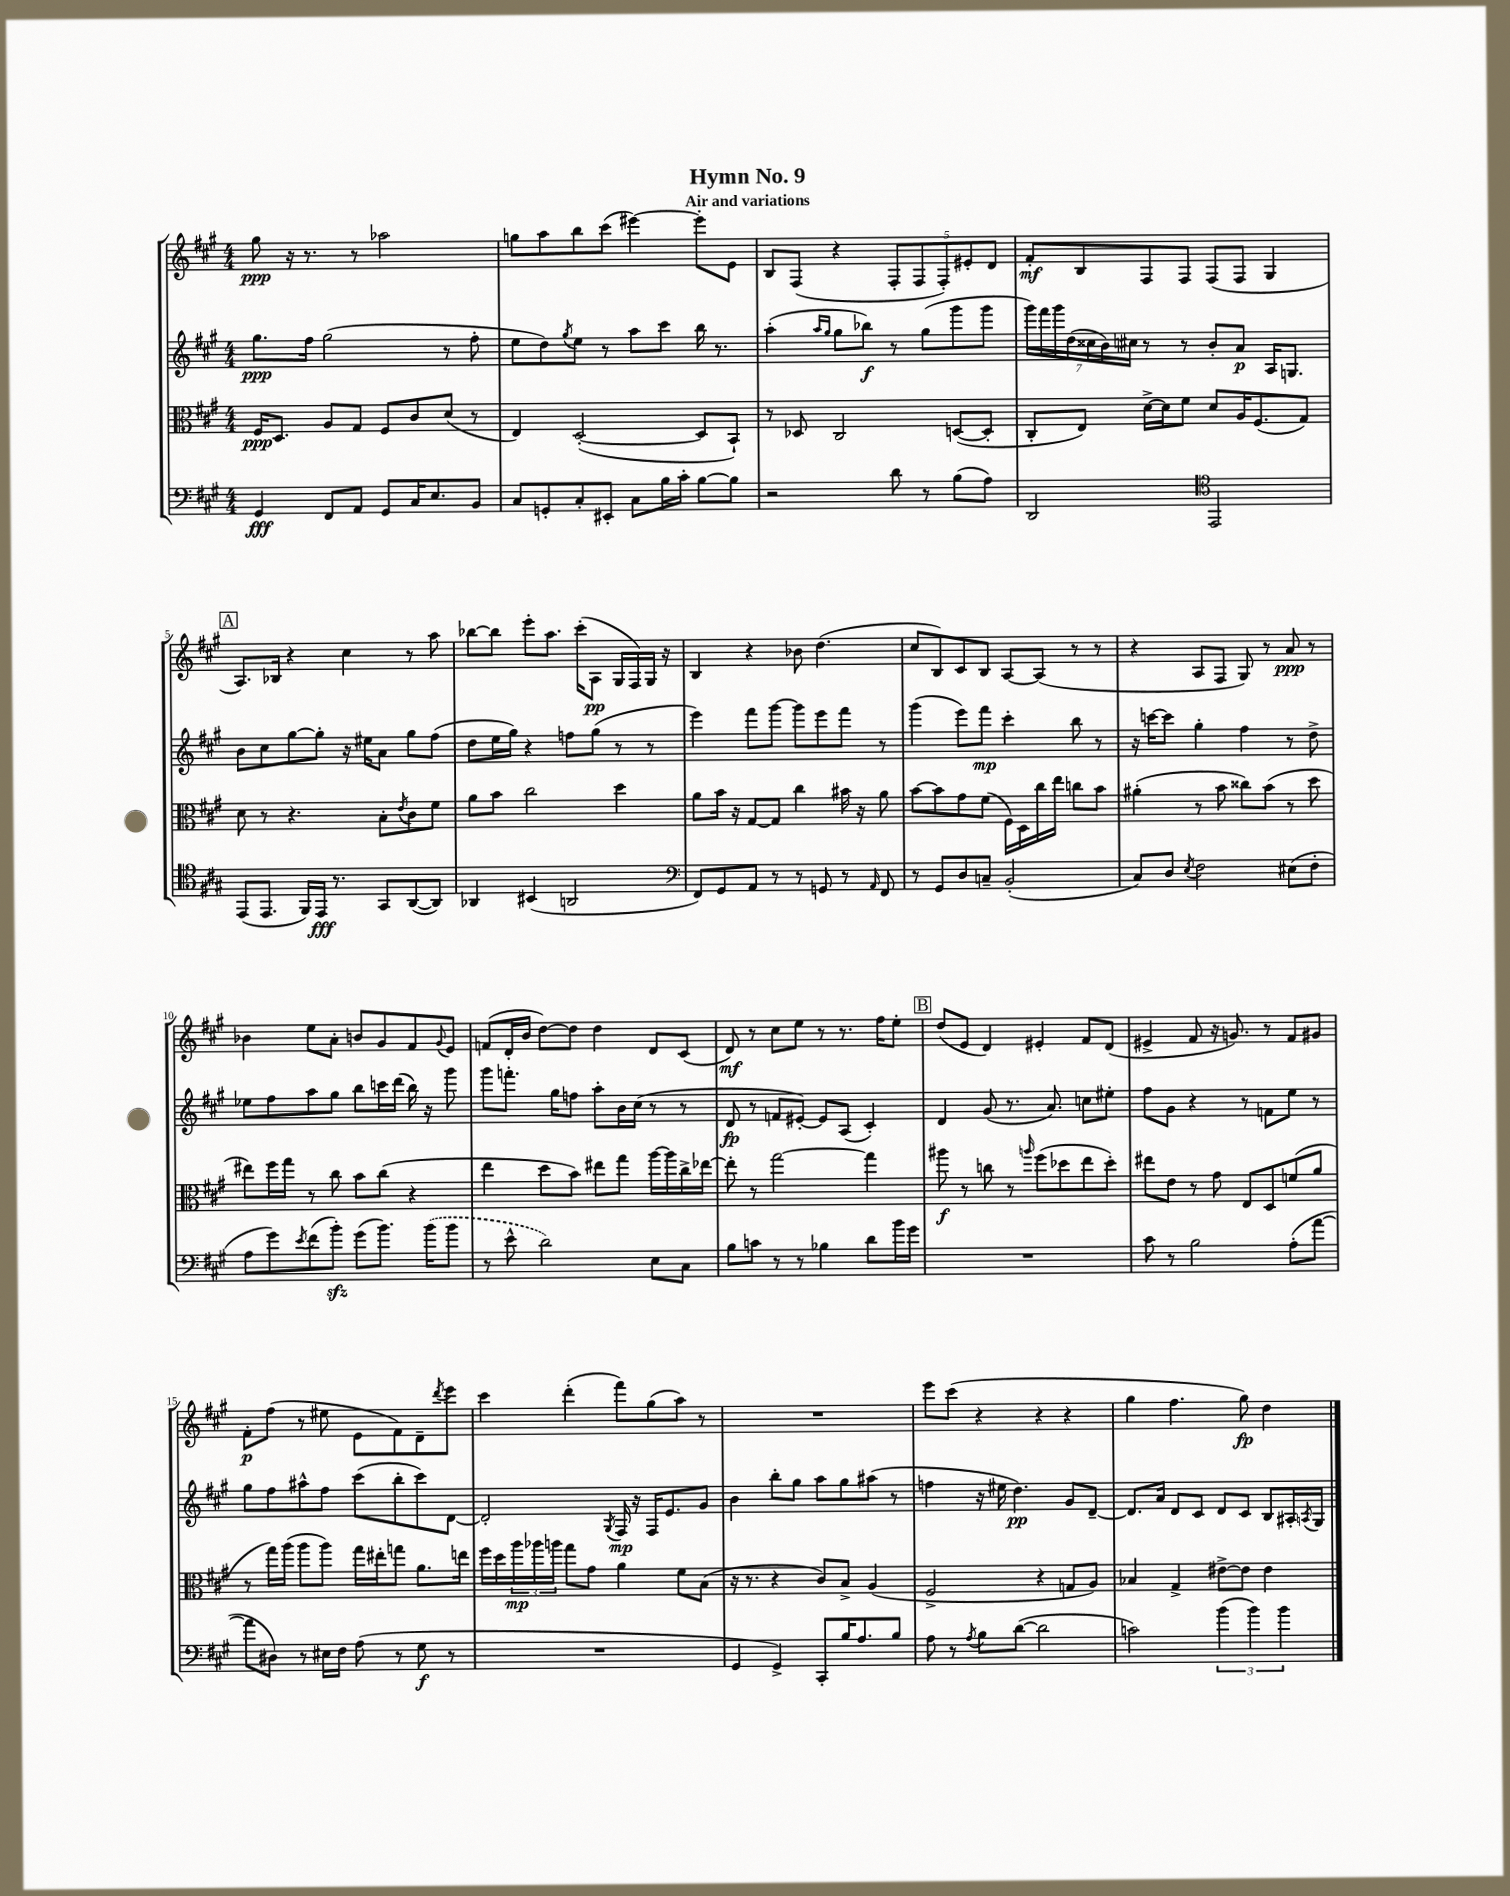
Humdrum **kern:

**kern	**dynam	**kern	**dynam	**kern	**dynam	**kern	**dynam
*part4	*part4	*part3	*part3	*part2	*part2	*part1	*part1
*staff4	*staff4	*staff3	*staff3	*staff2	*staff2	*staff1	*staff1
*clefF4	*	*clefC3	*	*clefG2	*	*clefG2	*
*k[f#c#g#]	*	*k[f#c#g#]	*	*k[f#c#g#]	*	*k[f#c#g#]	*
*M4/4	*	*M4/4	*	*M4/4	*	*M4/4	*
=1	=1	=1	=1	=1	=1	=1	=1
4GG#/	fff	16F#/KL	ppp	8.gg#\L	ppp	8gg#\	ppp
.	.	8.D/J	.	.	.	.	.
.	.	.	.	.	.	16r	.
.	.	.	.	16ff#\Jk	.	8.r	.
8FF#/L	.	8A/L	.	(2gg#\	.	.	.
8AA/J	.	8G#/J	.	.	.	8r	.
8GG#/L	.	8F#/L	.	.	.	2aa-X\	.
16C#/K	.	8c#/	.	.	.	.	.
8.E/	.	.	.	.	.	.	.
.	.	(8d/J	.	8r	.	.	.
8BB/J	.	8r	.	8ff#'\	.	.	.
=2	=2	=2	=2	=2	=2	=2	=2
8C#/L	.	4E/)	.	8ee\L	.	8ggn\L	.
8GGn'/	.	.	.	8dd\)	.	8aa\	.
.	.	.	.	8qgg#/	.	.	.
8C#'/	.	([2D'/	.	8ee\J	.	8bb\	.
8EE#X'/J	.	.	.	8r	.	(8ccc#\J	.
8C#\L	.	.	.	8aa\L	.	[4eee#X\)	.
16B\L	.	.	.	8ccc#\J	.	.	.
16c#'\JJ	.	.	.	.	.	.	.
[8B\L	.	8D/L]	.	16bb\	.	8eee#'\L]	.
.	.	.	.	8.r	.	.	.
8B\J]	.	8BB`/J)	.	.	.	8e\J	.
=3	=3	=3	=3	=3	=3	=3	=3
2r	.	8r	.	(4aa'\	.	8B/L	.
.	.	8D-X/	.	.	.	(8F#/J	.
.	.	.	.	16qqaa/LL	.	.	.
.	.	.	.	16qqgg#/JJ	.	.	.
.	.	2C#/	.	8gg#\L	.	4r	.
.	.	.	.	8bb-X\J)	f	.	.
8d\	.	.	.	8r	.	10F#'/L	.
.	.	.	.	.	.	10F#/	.
8r	.	.	.	(8gg#\L	.	.	.
.	.	.	.	.	.	10F#'/)	.
(8B\L	.	([8Dn/L	.	8ggg#\	.	.	.
.	.	.	.	.	.	10e#X'/	.
8A\J)	.	8D'/J]	.	8ggg#\J	.	.	.
.	.	.	.	.	.	10d/J	.
=4	=4	=4	=4	=4	=4	=4	=4
2DD/	.	8C#'/L	.	28ggg#\LL)	.	8f#'/L	mf
.	.	.	.	28fff#\	.	.	.
.	.	.	.	28ggg#\	.	.	.
.	.	.	.	(28dd\	.	.	.
.	.	8E/J)	.	.	.	8B/	.
.	.	.	.	28cc##X\	.	.	.
.	.	.	.	28b\)	.	.	.
.	.	.	.	28cc#X\JJ	.	.	.
.	.	[16d^\LL	.	8r	.	8F#/	.
.	.	16d\J]	.	.	.	.	.
.	.	8f#\J	.	8r	.	8F#/J	.
*clefC4	*	*	*	*	*	*	*
2EE/	.	8d/L	.	8b'/L	.	(8F#/L	.
.	.	16A/K	.	8a/J	p	8F#/J	.
.	.	(8.F#/	.	.	.	.	.
.	.	.	.	16A/KL	.	4G#/	.
.	.	.	.	8.Gn/J	.	.	.
.	.	8G#/J)	.	.	.	.	.
!!LO:LB:g=z
!!LO:REH:place=s1:t=A
=5	=5	=5	=5	=5	=5	=5	=5
(8EE/L	.	8d\	.	8b\L	.	8.A/L)	.
8.EE/J	.	8r	.	8cc#\	.	.	.
.	.	.	.	.	.	16B-X/Jk	.
.	.	4.r	.	[8gg#\	.	4r	.
16FF#/LL)	.	.	.	.	.	.	.
16EE/JJ	fff	.	.	8gg#'\J]	.	.	.
8.r	.	.	.	.	.	.	.
.	.	.	.	16r	.	4cc#\	.
.	.	.	.	16ee#X\KL	.	.	.
8GG#/L	.	8B'\L	.	8a\J	.	.	.
.	.	8qe/	.	.	.	.	.
([8AA/	.	8c#\	.	8gg#\L	.	8r	.
8AA/J])	.	8f#\J	.	(8ff#\J	.	8aa\	.
=6	=6	=6	=6	=6	=6	=6	=6
4AA-X/	.	8a\L	.	8dd\L	.	[8bb-X\L	.
.	.	8b\J	.	16ee\L	.	8bb-\J]	.
.	.	.	.	16gg#\JJ)	.	.	.
(4BB#X/	.	2cc#\	.	4r	.	8eee'\L	.
.	.	.	.	.	.	8.aa\J	.
2AAn/	.	.	.	8ffn\L	.	.	.
.	.	.	.	.	.	(16ccc#'\KL	.
.	.	.	.	(8gg#\J	.	8A\J	pp
.	.	4dd\	.	8r	.	16G#/LL	.
.	.	.	.	.	.	16F#/)	.
.	.	.	.	8r	.	16G#/JJ	.
.	.	.	.	.	.	16r	.
=7	=7	=7	=7	=7	=7	=7	=7
*clefF4	*	*	*	*	*	*	*
8FF#/L)	.	8a\L	.	4eee\)	.	4B/	.
8GG#/	.	16b\Jk	.	.	.	.	.
.	.	16r	.	.	.	.	.
8AA/J	.	[8G#/L	.	8fff#\L	.	4r	.
8r	.	8G#/J]	.	[8ggg#\J	.	.	.
8r	.	4cc#\	.	8ggg#\L]	.	8b-X\	.
8GGn/	.	.	.	8eee\	.	(4.dd\	.
8r	.	16b#X\	.	8fff#\J	.	.	.
.	.	16r	.	.	.	.	.
16qqAA/	.	.	.	.	.	.	.
8FF#/	.	8a\	.	8r	.	.	.
=8	=8	=8	=8	=8	=8	=8	=8
8r	.	[8b\L	.	(4ggg#\	.	8cc#/L	.
8GG#/L	.	8b\]	.	.	.	8B/)	.
8D/	.	8g#\	.	8eee\L)	.	8c#/	.
8Cn~/J	.	(8f#\J	.	8fff#\J	mp	8B/J	.
(2BB'/	.	16F#\LL)	.	4ccc#'\	.	[8A/L	.
.	.	16D\	.	.	.	.	.
.	.	16cc#\	.	.	.	(8A/J]	.
.	.	16ee\JJ	.	.	.	.	.
.	.	8ccn\L	.	8bb\	.	8r	.
.	.	8b\J	.	8r	.	8r	.
=9	=9	=9	=9	=9	=9	=9	=9
8C#/L)	.	(4a#X'\	.	16r	.	4r	.
.	.	.	.	[16cccn\KL	.	.	.
8D/J	.	.	.	8ccc\J]	.	.	.
8qE/	.	.	.	.	.	.	.
2F#\	.	8r	.	4gg#'\	.	8A/L	.
.	.	8b\	.	.	.	8F#/J	.
.	.	8cc##X\L)	.	4ff#\	.	8G#/)	.
.	.	(8b\J	.	.	.	8r	.
(8E#X\L	.	8r	.	8r	.	8a/	ppp
8F#'\J	.	8dd\	.	8dd^\	.	8r	.
!!LO:LB:g=z
=10	=10	=10	=10	=10	=10	=10	=10
8A\L	.	8ee#X\L)	.	8ee-X\L	.	4b-X\	.
8g#\)	.	16ff#\L	.	8ff#\	.	.	.
.	.	16gg#\JJ	.	.	.	.	.
8qe/	.	.	.	.	.	.	.
(8f#\	.	8r	.	8aa\	.	8ee\L	.
8bzz'\J)	.	8cc#\	.	8gg#\J	.	8a'\J	.
(8g#\L	.	8b\L	.	8bb\L	.	8bn/L	.
8.b\J)	.	(8cc#\J	.	16cccn\L	.	8g#/	.
.	.	.	.	(16ddd\JJ	.	.	.
.	.	4r	.	16bb\)	.	8f#/	.
(16b\KL	.	.	.	16r	.	.	.
.	.	.	.	.	.	8qqg#/	.
8b\J	.	.	.	8ggg#\	.	8e/J	.
=11	=11	=11	=11	=11	=11	=11	=11
8r	.	4ee\	.	8ggg#\L	.	(8fn/L	.
8e^^\	.	.	.	8.fffn'\J	.	16d'/L	.
.	.	.	.	.	.	16b/JJ	.
2d\)	.	8dd\L	.	.	.	[8dd\L)	.
.	.	.	.	16gg#\KL	.	.	.
.	.	8b\J)	.	8ffn\J	.	8dd\J]	.
.	.	8ee#X\L	.	8aa'\L	.	4dd\	.
.	.	8gg#\J	.	16b\L	.	.	.
.	.	.	.	(16cc#\JJ	.	.	.
8E\L	.	[16aa\LL	.	8r	.	8d/L	.
.	.	16aa\]	.	.	.	.	.
8C#\J	.	16cc#^\	.	8r	.	(8c#/J	.
.	.	[16ee-X\JJ	.	.	.	.	.
=12	=12	=12	=12	=12	=12	=12	=12
8B\L	.	8ee-'\]	.	8d/	fp	8d/)	mf
8cn\J	.	8r	.	8r	.	8r	.
8r	.	[2gg#\	.	8fn/L	.	8cc#\L	.
8r	.	.	.	[8e#X'/J)	.	8ee\J	.
4B-X\	.	.	.	8e#/L]	.	8r	.
.	.	.	.	(8A/J	.	8.r	.
8d\L	.	4gg#\]	.	4c#'/)	.	.	.
.	.	.	.	.	.	16ff#\KL	.
16b\L	.	.	.	.	.	8ee'\J	.
16g#\JJ	.	.	.	.	.	.	.
!!LO:REH:place=s1:t=B
=13	=13	=13	=13	=13	=13	=13	=13
1r	.	8aa#X\	f	4d/	.	(8dd/L	.
.	.	8r	.	.	.	8e/J	.
.	.	8ccn\	.	(8g#/	.	4d/)	.
.	.	8r	.	8.r	.	.	.
.	.	16qqaan/	.	.	.	.	.
.	.	(8ff#\L	.	.	.	4e#X'/	.
.	.	.	.	8.a/)	.	.	.
.	.	8dd-X\	.	.	.	.	.
.	.	8ee\	.	8ccn\L	.	8f#/L	.
.	.	8dd-'\J)	.	8ee#X'\J	.	(8d/J	.
=14	=14	=14	=14	=14	=14	=14	=14
8c#\	.	8ee#X\L	.	8ff#\L	.	4e#X^/	.
8r	.	8e\J	.	8g#\J	.	.	.
2B\	.	8r	.	4r	.	8f#/	.
.	.	8g#\	.	.	.	16r	.
.	.	.	.	.	.	8.gn/)	.
.	.	8E/L	.	8r	.	.	.
.	.	8D/	.	8fn\L	.	8r	.
(8A'\L	.	(8fn/	.	8ee\J	.	8f#/L	.
[8a\J	.	8a/J	.	8r	.	8g#X/J	.
!!LO:LB:g=z
=15	=15	=15	=15	=15	=15	=15	=15
8a\L]	.	8r	.	8gg#\L	.	8f#'\L	p
8D#X\J)	.	16gg#\LL)	.	8ff#\	.	(8ff#\J	.
.	.	(16aa\JJ	.	.	.	.	.
8r	.	8aa\L	.	8aa#X^^\	.	8r	.
16E#X\LL	.	8aa\J)	.	8ff#\J	.	8ee#X\	.
16F#\JJ	.	.	.	.	.	.	.
(8A\	.	16gg#\LL	.	(8ccc#\L	.	8e\L	.
.	.	16ee#X'\J	.	.	.	.	.
8r	.	8ggn\J	.	8bb'\	.	8f#\)	.
8G#\	f	8.a\L	.	8ccc#\)	.	8d~\	.
.	.	.	.	.	.	8qddd/	.
8r	.	.	.	[8d\J	.	8eee\J	.
.	.	16een\Jk	.	.	.	.	.
=16	=16	=16	=16	=16	=16	=16	=16
1r	.	16ff#\LL	.	2d'/]	.	4ccc#\	.
.	.	16dd\	.	.	.	.	.
.	.	24aa\	mp	.	.	.	.
.	.	24aa-X\	.	.	.	.	.
.	.	24aan\JJ	.	.	.	.	.
.	.	8gg#\L	.	.	.	(4ddd'\	.
.	.	8g#\J	.	.	.	.	.
.	.	.	.	8qG#/	.	.	.
.	.	4a\	.	16F#/	mp	8fff#\L)	.
.	.	.	.	16r	.	.	.
.	.	.	.	16F#/KL	.	(8gg#\	.
.	.	.	.	8.e/	.	.	.
.	.	8f#\L	.	.	.	8aa\J)	.
.	.	(8B\J	.	8g#/J	.	8r	.
=17	=17	=17	=17	=17	=17	=17	=17
4GG#/	.	16r	.	4b\	.	1r	.
.	.	8.r	.	.	.	.	.
4GG#^/)	.	4r	.	8bb'\L	.	.	.
.	.	.	.	8gg#\J	.	.	.
8CC#'/L	.	8c#/L)	.	8aa\L	.	.	.
16B/K	.	8B^/J	.	8gg#\	.	.	.
8.A/	.	.	.	.	.	.	.
.	.	(4A/	.	(8aa#X\J	.	.	.
8B/J	.	.	.	8r	.	.	.
=18	=18	=18	=18	=18	=18	=18	=18
8A\	.	2F#^/	.	4ffn\	.	8eee\L	.
8r	.	.	.	.	.	(8ccc#\J	.
8qA/	.	.	.	.	.	.	.
8B\L	.	.	.	16r	.	4r	.
.	.	.	.	16ee#X\	.	.	.
([8d\J	.	.	.	4.dd\)	pp	.	.
2d\]	.	4r	.	.	.	4r	.
.	.	8Gn/L	.	8g#/L	.	4r	.
.	.	8A/J)	.	[8d~/J	.	.	.
=19	=19	=19	=19	=19	=19	=19	=19
2cn\)	.	4B-X/	.	8.d/L]	.	4gg#\	.
.	.	.	.	16a/Jk	.	.	.
.	.	4G#^/	.	8d/L	.	4.ff#\	.
.	.	.	.	8c#/J	.	.	.
(6b\	.	[8e#X^\L	.	8d/L	.	.	.
.	.	8e#\J]	.	8c#/J	.	8gg#\)	fp
6b\)	.	.	.	.	.	.	.
.	.	4e#\	.	8B/L	.	4dd\	.
6b\	.	.	.	.	.	.	.
.	.	.	.	16A#X'/L	.	.	.
.	.	.	.	8qAn/	.	.	.
.	.	.	.	16G#/JJ	.	.	.
==	==	==	==	==	==	==	==
*-	*-	*-	*-	*-	*-	*-	*-
